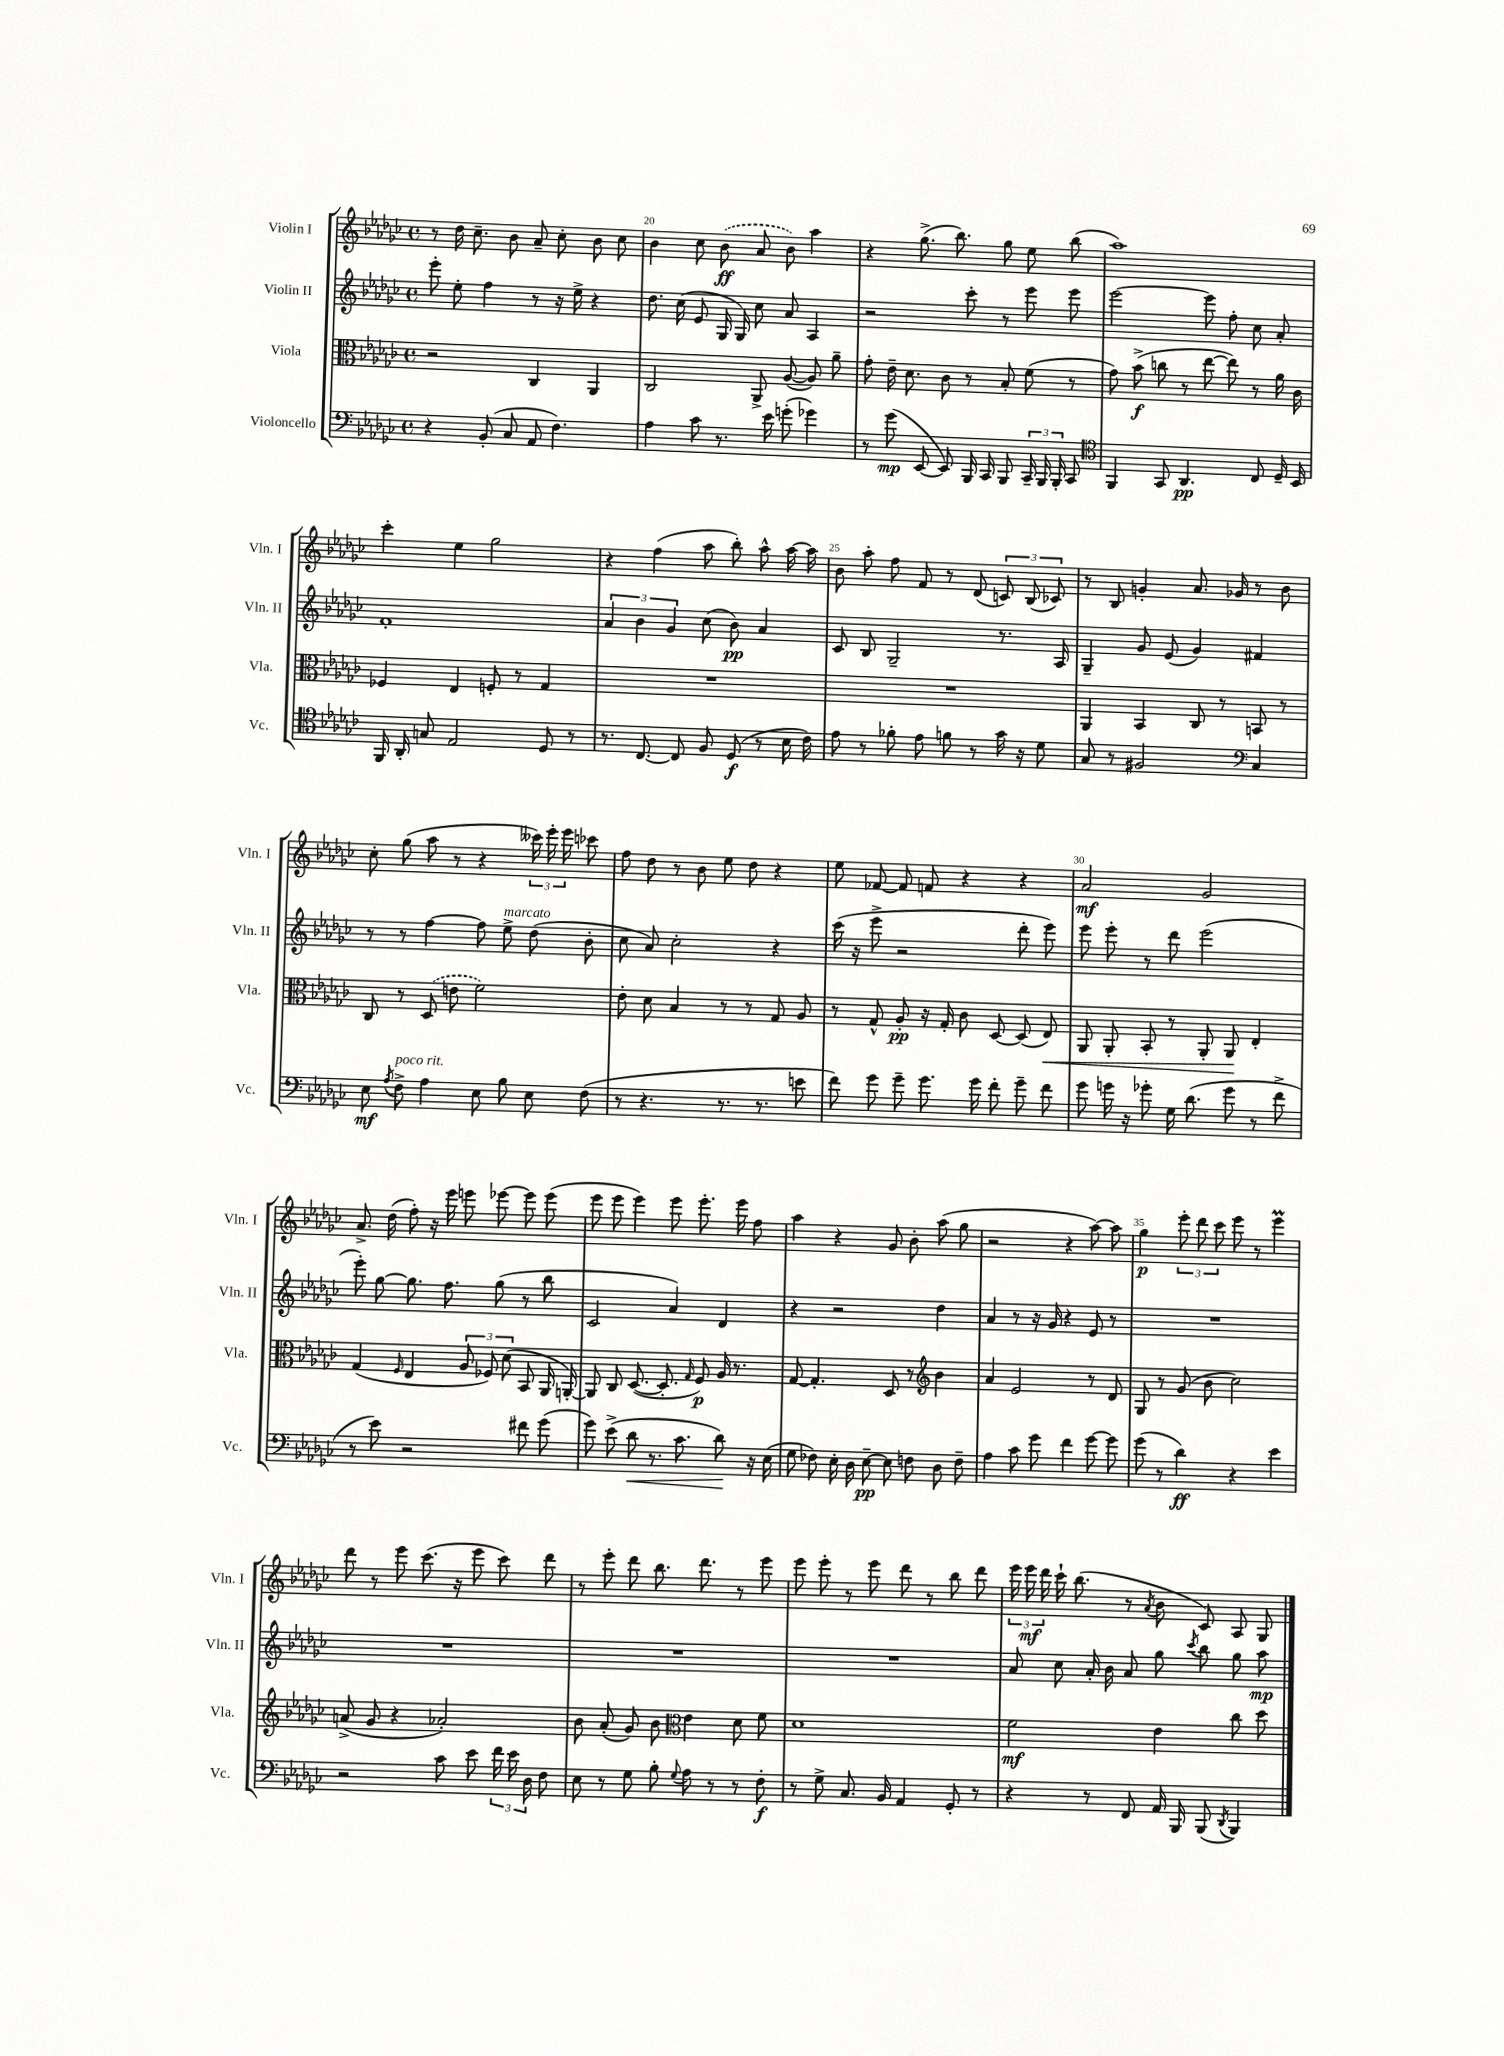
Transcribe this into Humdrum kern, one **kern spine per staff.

**kern	**dynam	**kern	**dynam	**kern	**dynam	**kern	**dynam
*part4	*part4	*part3	*part3	*part2	*part2	*part1	*part1
*staff4	*staff4	*staff3	*staff3	*staff2	*staff2	*staff1	*staff1
*I"Violoncello	*	*I"Viola	*	*I"Violin II	*	*I"Violin I	*
*I'Vc.	*	*I'Vla.	*	*I'Vln. II	*	*I'Vln. I	*
*clefF4	*	*clefC3	*	*clefG2	*	*clefG2	*
*k[b-e-a-d-g-c-]	*	*k[b-e-a-d-g-c-]	*	*k[b-e-a-d-g-c-]	*	*k[b-e-a-d-g-c-]	*
*M4/4	*	*M4/4	*	*M4/4	*	*M4/4	*
*met(c)	*	*met(c)	*	*met(c)	*	*met(c)	*
=19	=19	=19	=19	=19	=19	=19	=19
4r	.	2r	.	8eee-'\	.	8r	.
.	.	.	.	8ee-'\	.	16dd-\	.
.	.	.	.	.	.	8.cc-~\	.
(8BB-'/	.	.	.	4ff\	.	.	.
8C-/	.	.	.	.	.	8b-\	.
8AA-/	.	4C-/	.	8r	.	8a-~/	.
4.F\)	.	.	.	16r	.	8cc-'\	.
.	.	.	.	16ee-^\	.	.	.
.	.	4AA-/	.	4r	.	8b-\	.
.	.	.	.	.	.	8cc-\	.
=20	=20	=20	=20	=20	=20	=20	=20
4A-\	.	2C-/	.	8.dd-\	.	4b-\	.
.	.	.	.	(16cc-\	.	.	.
8c-\	.	.	.	8e-/	.	8cc-\	.
8.r	.	.	.	16G-/	.	(8b-\	ff
.	.	.	.	16G-/)	.	.	.
.	.	8AA-^/	.	8cc-\	.	8a-/	.
16e-\	.	.	.	.	.	.	.
(8gn'\	.	([8A-/	.	8a-/	.	8b-\)	.
4g-X\)	.	8A-/])	.	4A-/	.	4aa-\	.
.	.	8a-~\	.	.	.	.	.
=21	=21	=21	=21	=21	=21	=21	=21
8r	.	8g-'\	.	2r	.	4r	.
(8g-\	mp	16e-~\	.	.	.	.	.
.	.	8.d-\	.	.	.	.	.
[8EE-/	.	.	.	.	.	(8.gg-^\	.
8EE-/])	.	8c-\	.	.	.	.	.
.	.	.	.	.	.	8.bb-\)	.
16BBB-/	.	8r	.	8ccc-'\	.	.	.
16CC-/	.	.	.	.	.	.	.
8BBB-/	.	8B-'/	.	8r	.	8gg-\	.
24CC-~/	.	(8f\	.	8eee-\	.	8ee-\	.
24BBB-/	.	.	.	.	.	.	.
24BBB-'/	.	.	.	.	.	.	.
8CC-/	.	8r	.	8eee-\	.	(8bb-\	.
=22	=22	=22	=22	=22	=22	=22	=22
*clefC4	*	*	*	*	*	*	*
4FF/	.	8g-\)	.	[2eee-\	.	1aa-)	.
.	.	(8b-^\	f	.	.	.	.
8GG-/	.	8ccn\	.	.	.	.	.
4.AA-/	pp	8r	.	.	.	.	.
.	.	[8ee-\	.	8eee-\]	.	.	.
.	.	8ee-\])	.	8ff'\	.	.	.
8C-/	.	8r	.	8cc-\	.	.	.
16D-~/	.	16a-\	.	8a-'/	.	.	.
16BB-/	.	16c-\	.	.	.	.	.
!!LO:LB:g=z
=23	=23	=23	=23	=23	=23	=23	=23
16FF/	.	4F-X/	.	1f'	.	4ccc-'\	.
16AA-'/	.	.	.	.	.	.	.
8Gn/	.	.	.	.	.	.	.
2E-/	.	4E-/	.	.	.	4ee-\	.
.	.	8Fn'/	.	.	.	2gg-\	.
.	.	8r	.	.	.	.	.
8D-/	.	4G-/	.	.	.	.	.
8r	.	.	.	.	.	.	.
=24	=24	=24	=24	=24	=24	=24	=24
8.r	.	1r	.	6a-/	.	4r	.
.	.	.	.	6b-\	.	.	.
[8.C-/	.	.	.	.	.	.	.
.	.	.	.	.	.	(4ff\	.
.	.	.	.	6g-/	.	.	.
8C-/]	.	.	.	.	.	.	.
8F/	.	.	.	(8cc-\	.	8aa-\	.
(8D-/	f	.	.	8b-\)	pp	8bb-'\)	.
8r	.	.	.	4a-/	.	8aa-^^\	.
16B-\	.	.	.	.	.	[16aa-\	.
16c-\)	.	.	.	.	.	16aa-\]	.
=25	=25	=25	=25	=25	=25	=25	=25
8e-\	.	1r	.	8c-/	.	8b-\	.
8r	.	.	.	8B-/	.	8aa-'\	.
8f-X'\	.	.	.	2G-~/	.	8ff\	.
8e-\	.	.	.	.	.	8f/	.
8fn\	.	.	.	.	.	8r	.
8r	.	.	.	.	.	(8d-/	.
16g-\	.	.	.	8.r	.	12cn/)	.
16r	.	.	.	.	.	.	.
.	.	.	.	.	.	(12B-/	.
8d-\	.	.	.	.	.	.	.
.	.	.	.	.	.	12c-X/)	.
.	.	.	.	16A-/	.	.	.
=26	=26	=26	=26	=26	=26	=26	=26
8G-/	.	4AA-/	.	4G-~/	.	8r	.
8r	.	.	.	.	.	8B-/	.
2F#X/	.	4BB-/	.	8g-/	.	4gn'/	.
.	.	.	.	(8e-/	.	.	.
.	.	8C-/	.	4g-/)	.	8.a-/	.
.	.	8r	.	.	.	.	.
.	.	.	.	.	.	16g-X/	.
*clefF4	*	*	*	*	*	*	*
4C-/	.	8BBn/	.	4f#X/	.	8r	.
.	.	8r	.	.	.	8b-\	.
!!LO:LB:g=z
=27	=27	=27	=27	=27	=27	=27	=27
8E-\	mf	8C-/	.	8r	.	8cc-'\	.
8qA-/	.	.	.	.	.	.	.
!LO:TX:a:i:t=poco rit.	!	!	!	!	!	!	!
8F^\	.	8r	.	8r	.	(8gg-\	.
4A-\	.	(8D-/	.	[4ff\	.	8aa-\	.
.	.	8en\	.	.	.	8r	.
8E-\	.	2f\)	.	8ff\]	.	4r	.
!	!	!	!	!LO:TX:a:i:t=marcato	!	!	!
8B-\	.	.	.	8ee-^\	.	.	.
8E-\	.	.	.	(8dd-\	.	24ccc--X\)	.
.	.	.	.	.	.	24eee-'\	.
.	.	.	.	.	.	24eee-\	.
(8F\	.	.	.	8b-'\	.	8ccc-X\	.
=28	=28	=28	=28	=28	=28	=28	=28
8r	.	8e-'\	.	8cc-\	.	8ff\	.
4.r	.	8d-\	.	8a-/)	.	8dd-\	.
.	.	4B-/	.	2cc-'\	.	8r	.
.	.	.	.	.	.	8b-\	.
8.r	.	8r	.	.	.	8ee-\	.
.	.	8r	.	.	.	8dd-\	.
8.r	.	.	.	.	.	.	.
.	.	8G-/	.	4r	.	4r	.
8en\	.	8A-/	.	.	.	.	.
=29	=29	=29	=29	=29	=29	=29	=29
8f\)	.	8r	.	(16ccc-\	.	8ee-\	.
.	.	.	.	16r	.	.	.
8g-\	.	8G-^^/	.	8eee-^\	.	[8f-X/	.
8g-~\	.	8A-'/	pp	2r	.	8f-/]	.
8.g-\	.	16r	.	.	.	8fn/	.
.	.	16G-'/	.	.	.	.	.
.	.	8c-\	.	.	.	4r	.
16g-\	.	.	.	.	.	.	.
8f'\	.	[8D-/	.	.	.	.	.
8g-~\	.	(8D-/]	.	8ddd-'\	.	4r	.
!	!	!	!LO:HP:b	!	!	!	!
8f\	.	8E-/)	<	8eee-\)	.	.	.
=30	=30	=30	=30	=30	=30	=30	=30
8g-\	.	8AA-/	.	8eee-\	.	2a-/	mf
16gn\	.	8AA-'/	.	8eee-'\	.	.	.
16r	.	.	.	.	.	.	.
8g-X'\	.	8BB-'/	.	8r	.	.	.
16G-\	.	8r	.	8ddd-\	.	.	.
(8.d-\	.	.	.	.	.	.	.
.	.	8AA-'/	.	(2eee-\	.	2g-/	.
8g-\	.	8AA-/	.	.	.	.	.
8r	.	4E-'/	[	.	.	.	.
8f^\	.	.	.	.	.	.	.
!!LO:LB:g=z
=31	=31	=31	=31	=31	=31	=31	=31
8r	.	(4G-/	.	8eee-'\)	.	8.a-^/	.
8e-\)	.	.	.	[8gg-\	.	.	.
.	.	.	.	.	.	(16dd-\	.
.	.	16qqF/	.	.	.	.	.
2r	.	4E-/	.	8.gg-\]	.	8ff'\)	.
.	.	.	.	.	.	16r	.
.	.	.	.	8.ff\	.	16eee-\	.
.	.	12A-/	.	.	.	8eeen\	.
.	.	12F-X/)	.	.	.	.	.
.	.	.	.	(8gg-\	.	[8eee-X\	.
.	.	(12d-\	.	.	.	.	.
8f#X\	.	8BB-/	.	8r	.	8eee-\]	.
(8g-\	.	16AA-/	.	8bb-\	.	(8eee-\	.
.	.	[16AAn'/)	.	.	.	.	.
=32	=32	=32	=32	=32	=32	=32	=32
8g-\)	.	8AA/]	.	2c-/	.	8eee-\	.
(8e-^\	.	8C-/	.	.	.	8eee-\	.
!	!LO:HP:b	!	!	!	!	!	!
8d-\	<	([8.D-/	.	.	.	4eee-\)	.
8.r	.	.	.	.	.	.	.
.	.	8.D-'/]	.	.	.	.	.
.	.	.	.	4a-/)	.	8eee-\	.
8.c-\	.	.	.	.	.	.	.
.	.	16qqG-/	.	.	.	.	.
.	.	8F/)	p	.	.	8.eee-'\	.
8d-\)	.	16A-/	.	4d-/	.	.	.
.	.	8.r	.	.	.	16eee-\	.
16r	[	.	.	.	.	8ff\	.
(16E-\	.	.	.	.	.	.	.
=33	=33	=33	=33	=33	=33	=33	=33
8G-\	.	[8G-/	.	4r	.	4aa-\	.
8F-X\)	.	4.G-'/]	.	.	.	.	.
16E-'\	.	.	.	2r	.	4r	.
16D-\	.	.	.	.	.	.	.
[8E-~\	pp	.	.	.	.	.	.
8E-\]	.	8D-/	.	.	.	8g-/	.
8Fn\	.	8r	.	.	.	8b-'\	.
*	*	*clefG2	*	*	*	*	*
8D-\	.	4b-\	.	4dd-\	.	(8aa-\	.
8F~\	.	.	.	.	.	8gg-\	.
=34	=34	=34	=34	=34	=34	=34	=34
4A-\	.	4a-/	.	4a-/	.	2r	.
8c-\	.	2e-/	.	8r	.	.	.
8g-\	.	.	.	16r	.	.	.
.	.	.	.	16g-/	.	.	.
4f\	.	.	.	4r	.	4r	.
[8g-\	.	8r	.	8e-/	.	[8aa-\)	.
8g-\]	.	8d-/	.	8r	.	8aa-\]	.
=35	=35	=35	=35	=35	=35	=35	=35
(8g-\	.	8G-/	.	1r	.	4gg-\	p
8r	.	8r	.	.	.	.	.
4d-\)	ff	(8g-/	.	.	.	12eee-'\	.
.	.	.	.	.	.	12ddd-\	.
.	.	8b-\	.	.	.	.	.
.	.	.	.	.	.	12ccc-\	.
4r	.	2cc-\)	.	.	.	8eee-\	.
.	.	.	.	.	.	8r	.
4e-\	.	.	.	.	.	4eee-M\	.
!!LO:LB:g=z
=36	=36	=36	=36	=36	=36	=36	=36
2r	.	(8an^/	.	1r	.	8ddd-\	.
.	.	8g-/	.	.	.	8r	.
.	.	4r	.	.	.	8eee-\	.
.	.	.	.	.	.	(8.ccc-\	.
8c-\	.	2a-X'/)	.	.	.	.	.
.	.	.	.	.	.	16r	.
8e-\	.	.	.	.	.	8eee-\	.
24f\	.	.	.	.	.	8ccc-\)	.
24e-\	.	.	.	.	.	.	.
24D-\	.	.	.	.	.	.	.
8F\	.	.	.	.	.	8ddd-\	.
=37	=37	=37	=37	=37	=37	=37	=37
8E-\	.	8b-\	.	1r	.	8r	.
8r	.	(8a-'/	.	.	.	8eee-'\	.
8G-\	.	8g-/)	.	.	.	8ddd-\	.
8B-'\	.	8b-\	.	.	.	8.bb-\	.
8qqG-/	.	.	.	.	.	.	.
*	*	*clefC3	*	*	*	*	*
8A-\	.	4e-\	.	.	.	.	.
.	.	.	.	.	.	8.ddd-\	.
8r	.	.	.	.	.	.	.
8r	.	8d-\	.	.	.	8r	.
8F'\	f	8f\	.	.	.	8eee-\	.
=38	=38	=38	=38	=38	=38	=38	=38
8r	.	1d-	.	1r	.	8eee-\	.
8G-^\	.	.	.	.	.	8eee-'\	.
8.C-/	.	.	.	.	.	8r	.
.	.	.	.	.	.	8eee-\	.
16BB-/	.	.	.	.	.	.	.
4AA-/	.	.	.	.	.	8ddd-\	.
.	.	.	.	.	.	8r	.
8GG-'/	.	.	.	.	.	8bb-\	.
8r	.	.	.	.	.	8ddd-\	.
=39	=39	=39	=39	=39	=39	=39	=39
4r	.	2f\	mf	8a-/	.	24eee-\	.
.	.	.	.	.	.	24eee-\	mf
.	.	.	.	.	.	24ddd-\	.
.	.	.	.	8cc-\	.	16ccc-`\	.
.	.	.	.	.	.	(8.bb-\	.
8r	.	.	.	16a-'/	.	.	.
.	.	.	.	16b-\	.	.	.
8FF/	.	.	.	8a-/	.	8r	.
.	.	.	.	.	.	8qa-/	.
16AA-/	.	4e-\	.	8gg-\	.	8b-\	.
16BBB-/	.	.	.	.	.	.	.
.	.	.	.	8qccc-/	.	.	.
(8BBB-/	.	.	.	8bb-\	.	8c-/)	.
8qDD-/	.	.	.	.	.	.	.
4BBB-/)	.	8cc-\	.	8gg-\	.	8A-/	.
.	.	8dd-\	.	8aa-\	mp	8G-/	.
==	==	==	==	==	==	==	==
*-	*-	*-	*-	*-	*-	*-	*-
